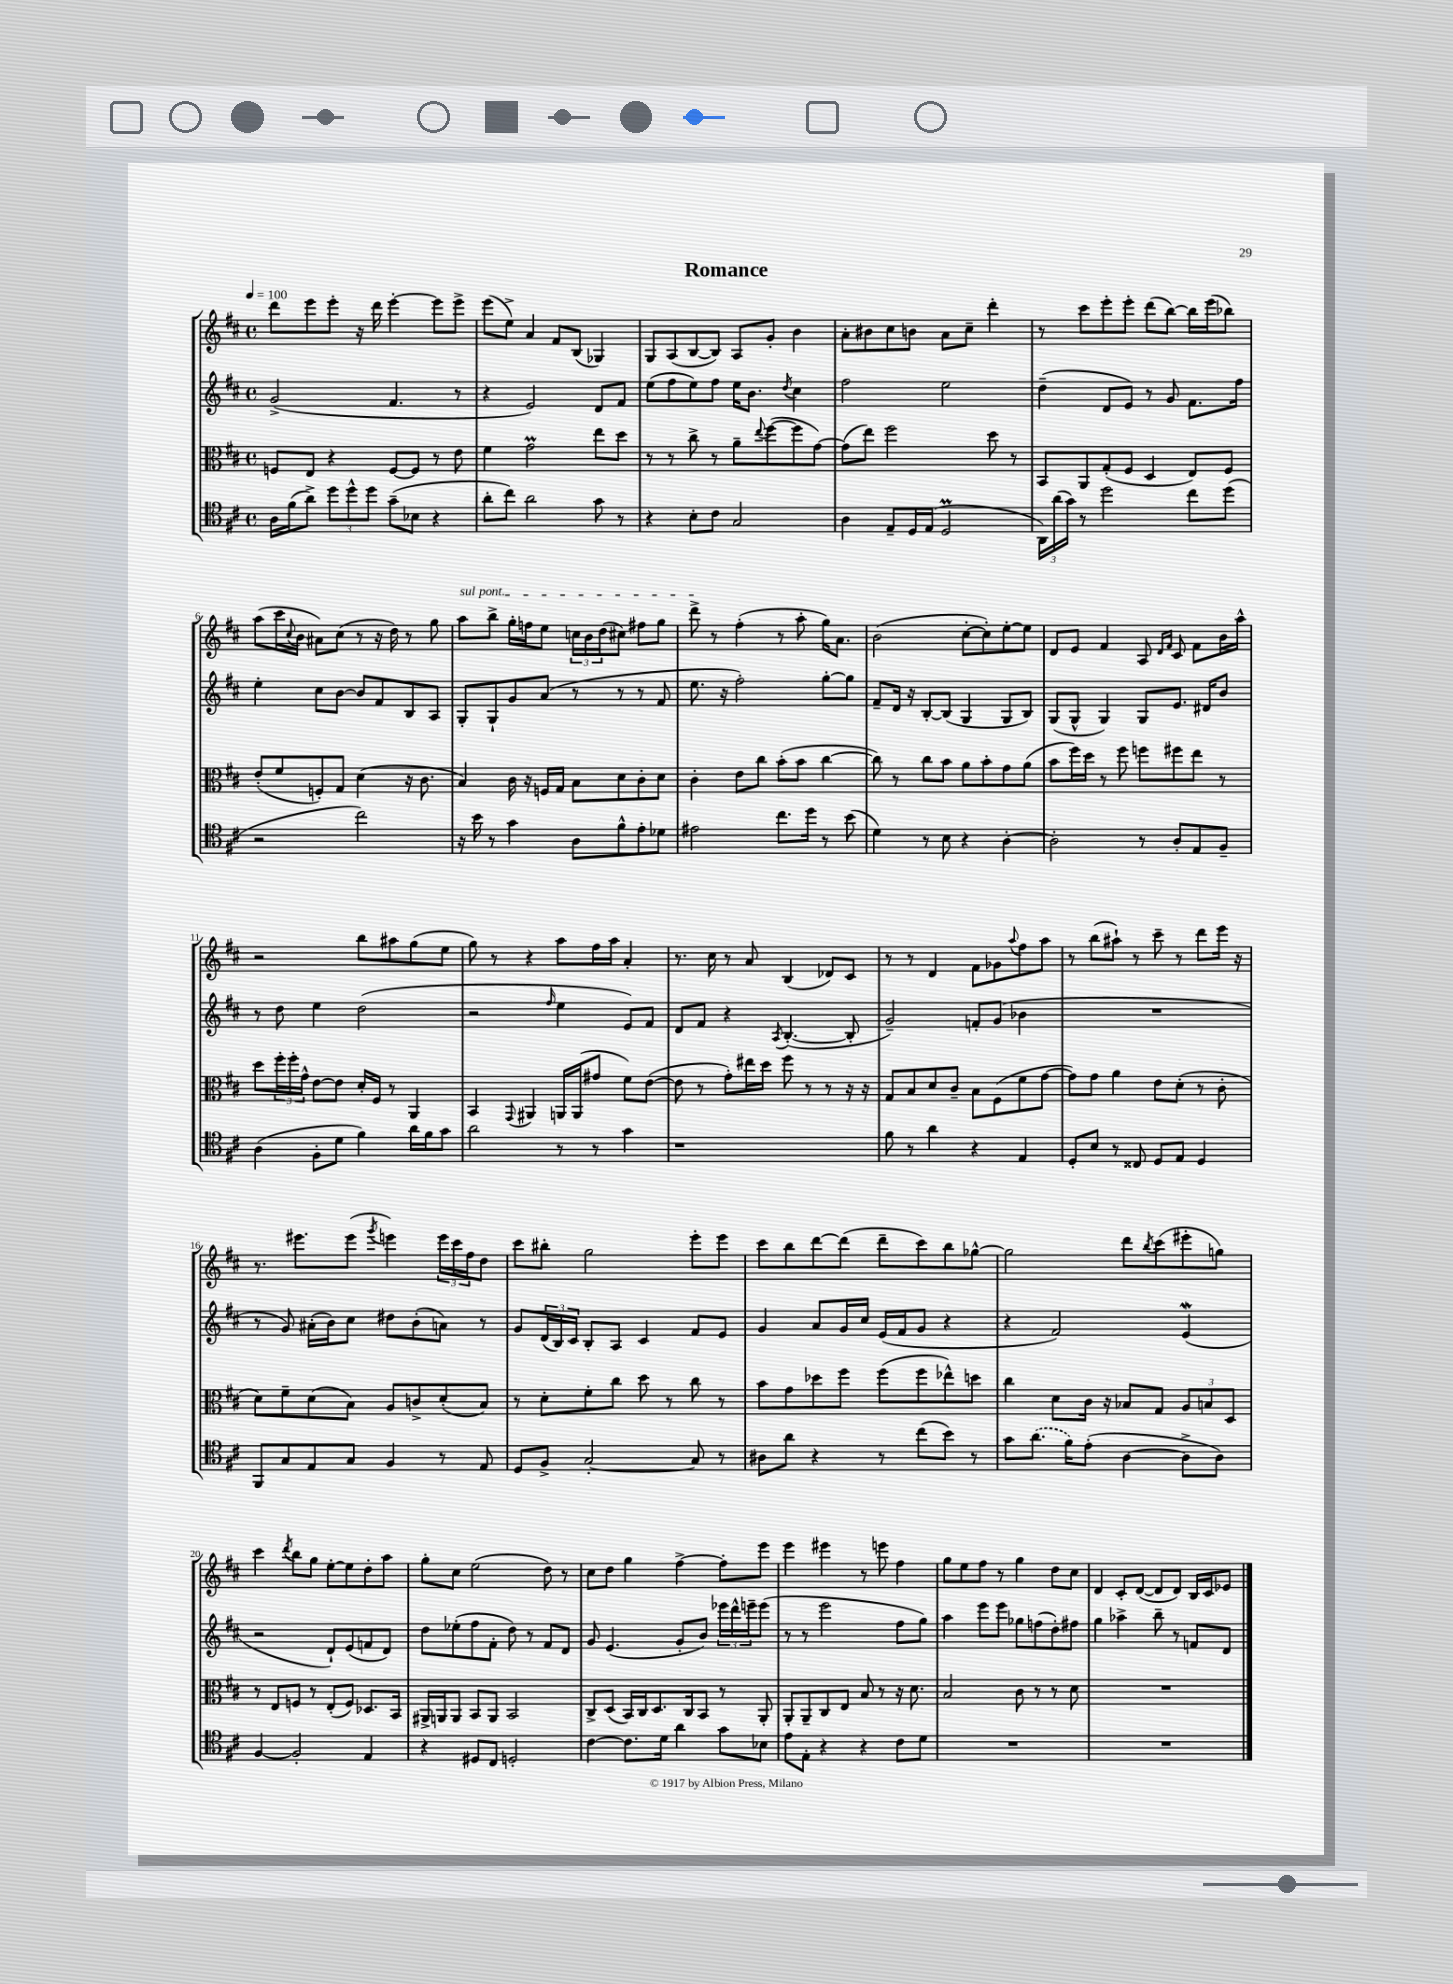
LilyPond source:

\header { title = "Romance" }
<<
\new StaffGroup <<
\new Staff = "s0" {
    \clef treble \key d \major \defaultTimeSignature \time 4/4 \tempo 4 = 100
    d'''8 e'''8 e'''8-. r16 d'''16 e'''4~-. e'''8 e'''8-> |
    e'''8( e''8->) a'4 fis'8 b8( ges4) |
    g8 a8( b8~ b8) a8 g'8-. b'4 |
    a'8-. bis'8 cis''8 b'8 a'8 cis''8-- d'''4-. |
    r8 cis'''8 e'''8-. e'''8-. d'''8( b''8~) b''16 e'''16( bes''8) |
    a''8( cis'''16 \appoggiatura { cis''8 } b'16 ais'8) cis''8( r8 r16 d''16) r8 g''8 |
    \once \override TextSpanner.bound-details.left.text = \markup { \italic "sul pont." } a''8\startTextSpan b''8-> g''16-. f''16 e''8 \tuplet 3/2 { c''16 b'16 d''16( } cis''8) fis''8 g''8 |
    d'''8->\stopTextSpan r8 fis''4-.( r8 a''8-. g''16) a'8. |
    b'2( cis''8~-. cis''8-.) e''8~-. e''8 |
    d'8 e'8 fis'4 a8 \grace { d'16 fis'16 } cis'8 fis'8 b'16 a''16-^ |
    r2 b''8 ais''8 g''8( e''8 |
    g''8) r8 r4 a''8 fis''16 a''16 a'4-. |
    r8. cis''16 r8 a'8 b4( des'8) cis'8 |
    r8 r8 d'4 fis'8 ges'8 \appoggiatura { a''8 } fis''8 a''8 |
    r8 b''8( ais''8-!) r8 cis'''8-- r8 d'''8 e'''16 r16 |
    r8. eis'''8. eis'''8( \acciaccatura { g'''8 } e'''4) \tuplet 3/2 { e'''16 cis'''16 fis''16 } d''8 |
    cis'''8 bis''8-. g''2 e'''8-. e'''8 |
    cis'''8 b''8 d'''8~ d'''8( d'''8-- cis'''8) b''8 ges''8~-^ |
    ges''2 d'''8 \acciaccatura { b''8 } cis'''8( eis'''8-. g''8) |
    cis'''4 \acciaccatura { d'''8 } b''8 g''8 e''8~-. e''8 d''8-. a''8 |
    g''8-. cis''8 e''2( d''8) r8 |
    cis''8 d''8 g''4 fis''4~-> fis''8-. e'''8 |
    e'''4 eis'''4 r8 e'''8 fis''4 |
    g''8 e''8 fis''8 r8 g''4 d''8 cis''8 |
    d'4 cis'8-. d'8~( d'8 d'8) b16 cis'16 ees'8 \bar "|." |
}
\new Staff = "s1" {
    \clef treble \key d \major \defaultTimeSignature \time 4/4
    g'2->( fis'4. r8 |
    r4 e'2) d'8 fis'8 |
    e''8( fis''8 e''8) fis''8 e''16 b'8. \acciaccatura { d''8 } cis''4 |
    fis''2 e''2 |
    d''4--( d'8 e'8) r8 g'8 fis'8. fis''16 |
    e''4-. cis''8 b'8~ b'8 fis'8 b8 a8 |
    g8-. g8-! g'8 a'8( r8 r8 r8 fis'8 |
    e''8. r16 fis''2-.) g''8~-. g''8 |
    fis'8-- d'16 r16 b8~-. b8( g4 g8 b8) |
    g8( g8-^ g4) g8 e'8. dis'16 b'8 |
    r8 d''8 e''4 d''2( |
    r2 \grace { fis''16 } e''4 e'8) fis'8 |
    d'8 fis'8 r4 \acciaccatura { a8 } b4.~-.( b8-. |
    g'2--) f'8-. g'8( bes'4 |
    R1 |
    r8 g'8) ais'16-.( b'16) cis''8 dis''8 b'8-.( a'8) r8 |
    g'8 \tuplet 3/2 { d'16( b16) cis'16 } b8-. a8 cis'4 fis'8 e'8 |
    g'4 a'8 g'16 cis''16 e'16( fis'16 g'8 r4 |
    r4 fis'2) e'4\mordent( |
    r2 d'8-!) e'8( f'8 d'8) |
    d''8 ees''8-.( fis''8 fis'8-. d''8) r8 fis'8 d'8 |
    g'8 e'4.( g'8-. b'8) \tuplet 3/2 { ees'''16 d'''16-^ e'''16-- } e'''8( |
    r8 r8 e'''2 fis''8 g''8) |
    a''4 e'''8 e'''8 ges''8 f''8( d''8-.) fis''8 |
    g''4 aes''4-> b''8-- r8 f'8 d'8 \bar "|." |
}
\new Staff = "s2" {
    \clef alto \key d \major \defaultTimeSignature \time 4/4
    f8 e8 r4 f8~ f8 r8 e'8 |
    fis'4 g'2\prall e''8 d''8 |
    r8 r8 cis''8-> r8 a'8-- \appoggiatura { e''8 } fis''8~( fis''8 g'8~) |
    g'8( e''8) fis''2 d''8 r8 |
    b,8 a,8 g8-.( fis8 d4 e8) fis8 |
    e'8-.( fis'8 f8-.) g8 d'4( r16 cis'8. |
    b4) cis'16 r16 f16 g16 b8 d'8 cis'8-. d'8 |
    cis'4-. e'8 cis''8 b'8-.( b'8 cis''4~ |
    cis''8) r8 cis''8 b'8 a'8 b'8-. g'8 a'8( |
    b'8 fis''16) d''16 r8 fis''8 f''8 fis''8 e''8 r8 |
    d''8 \tuplet 3/2 { fis''16-. fis''16-. g'16-^ } e'8~ e'8 d'16-. fis16 r8 a,4 |
    b,4 \appoggiatura { g,8 } ais,4 a,16 a,16( gis'8 fis'8) e'8~( |
    e'8 r8 g'8-.) eis''16 d''16 fis''8 r8 r8 r16 r16 |
    g8 b8 d'8 cis'8-- b8 fis8( fis'8 g'8~ |
    g'8) g'8 a'4 e'8 d'8-.( r8 cis'8-. |
    d'8) fis'8-- d'8( b8) a8 c'8-> d'8-.( b8) |
    r8 d'8-. fis'8-. cis''8 d''8 r8 cis''8 r8 |
    b'8 g'8 des''8 fis''8 fis''8( fis''8 ees''8-^) d''8 |
    cis''4 d'8 cis'16 r16 bes8 g8 \tuplet 3/2 { a8 b8 d8 } |
    r8 e8 f8 r8 e8-.( f8) des8. b,16 |
    ais,16-> a,16 a,8 b,8 a,8 b,2 |
    cis8-> d8( b,16) cis16 d8. cis16 b,8 r8 a,8-. |
    a,8-. a,8-- cis8 e8 b8 r8 r16 d'8. |
    b2 cis'8 r8 r8 d'8 |
    R1 \bar "|." |
}
\new Staff = "s3" {
    \clef tenor \key d \major \defaultTimeSignature \time 4/4
    a16 fis'16( a'8->) \tuplet 3/2 { d''8 d''8-^ d''8 } g'8--( bes8 r4 |
    a'8-. cis''8) a'2 g'8 r8 |
    r4 b8-. cis'8 g2 |
    a4 e8-- d16 e16( d2\prall |
    \tuplet 3/2 { a,16) a'16( g'16) } r8 d''2 cis''8 d''8( |
    r2 cis''2) |
    r16 b'16 r8 g'4 a8 fis'8-^ e'8-. des'8 |
    eis'2 cis''8. d''16 r8 b'8( |
    d'4) r8 b8 r4 a4~-. |
    a2-. r8 a8-. e8 fis8-- |
    a4( fis8-. d'8 fis'4) a'16 fis'16 g'8 |
    a'2 r8 r8 g'4 |
    r1 |
    fis'8 r8 a'4 r4 e4 |
    d8-. b8 r8 cisis8 d8 e8 d4 |
    fis,8 g8 e8 g8 fis4 r8 e8 |
    d8 fis8-> g2~-. g8 r8 |
    ais8 a'8 r4 r8 cis''8( b'8) r8 |
    g'8 \once \slurDashed a'8.( fis'16) e'8-.( a4~ a8-> a8) |
    fis4~ fis2-. e4 |
    r4 dis8 cis8 d2-. |
    cis'4~ cis'8. d'16 a'4 g'8 bes8 |
    e'8 e8-. r4 r4 cis'8 d'8 |
    R1 |
    R1 \bar "|." |
}
>>
>>
